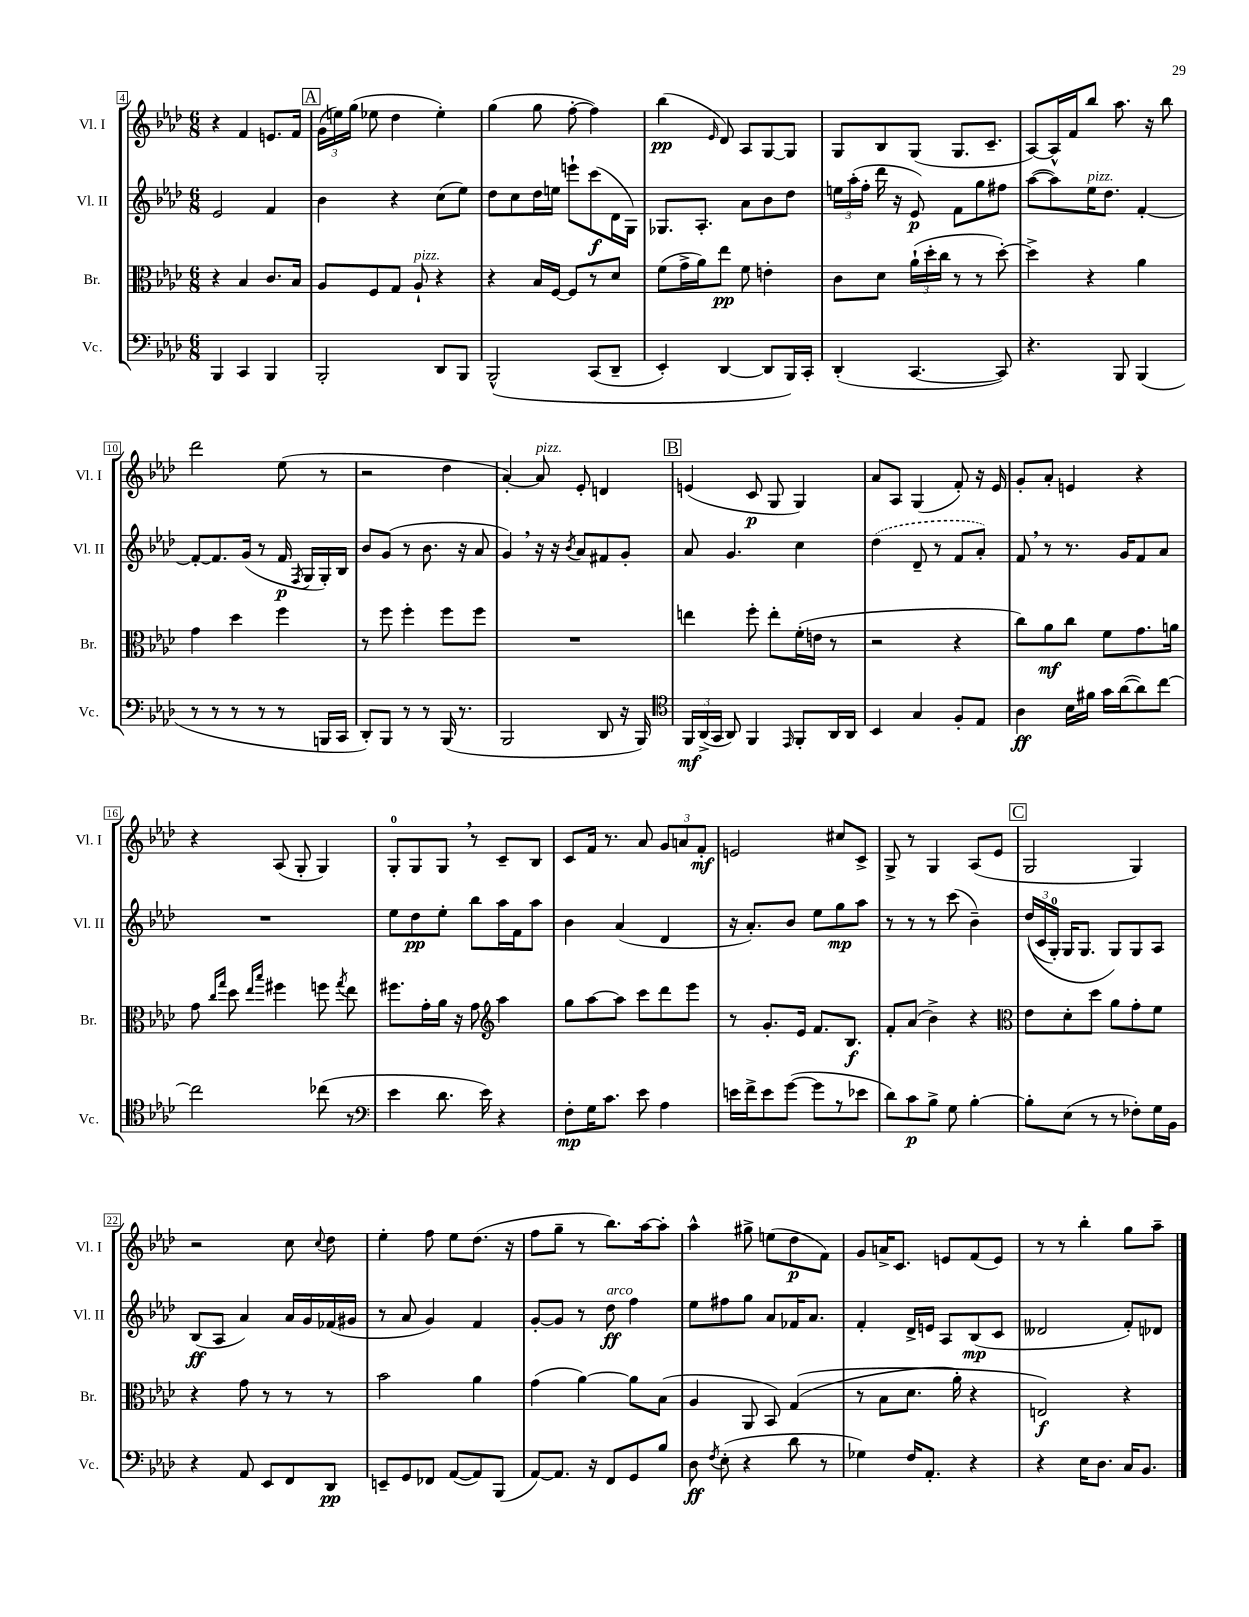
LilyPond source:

<<
\new StaffGroup <<
\new Staff = "s0" \with { instrumentName = "Vl. I" shortInstrumentName = "Vl. I" } {
    \clef treble \key aes \major \numericTimeSignature \time 6/8
    \autoBeamOff r4 f'4 e'8.[ f'16] |
    \mark \markup { \box "A" } \tuplet 3/2 { g'16[( e''16) g''16]( } ees''8 des''4 ees''4-.) |
    g''4( g''8 f''8~-. f''4) |
    bes''4\pp( \grace { ees'16 } des'8) aes8[ g8~ g8] |
    g8[ bes8 g8]( g8.[ c'8.]-- |
    aes8[~) aes16-^ f'16 bes''8] aes''8. r16 bes''8 |
    des'''2 ees''8( r8 |
    r2 des''4 |
    aes'4~-.) aes'8^\markup { \italic "pizz." } ees'8-. d'4 |
    \mark \markup { \box "B" } e'4( c'8\p g8 g4) |
    aes'8[ aes8] g4( f'8-.) r16 ees'16 |
    g'8[-. aes'8]-. e'4 r4 |
    r4 aes8( g8-. g4) |
    g8[-0-. g8 g8] \breathe r8 c'8[-- bes8] |
    c'8[ f'16] r8. aes'8 \tuplet 3/2 { g'8[ a'8 f'8]-.\mf } |
    e'2 cis''8[ c'8]-> |
    g8-> r8 g4 aes8[( ees'8] |
    \mark \markup { \box "C" } g2 g4) |
    r2 c''8 \appoggiatura { c''8 } des''8 |
    ees''4-. f''8 ees''8[ des''8.]( r16 |
    f''8[ g''8]-- r8 bes''8.[) aes''16~ aes''8]-. |
    aes''4-^ gis''8-> e''8[( des''8\p f'8]) |
    g'8[ a'16-> c'8.] e'8[ f'8( e'8]) |
    r8 r8 bes''4-. g''8[ aes''8]-- \bar "|." |
}
\new Staff = "s1" \with { instrumentName = "Vl. II" shortInstrumentName = "Vl. II" } {
    \clef treble \key aes \major \numericTimeSignature \time 6/8
    \autoBeamOff ees'2 f'4 |
    \mark \markup { \box "A" } bes'4 r4 c''8[( ees''8]) |
    des''8[ c''8 des''16 e''16] e'''8[-! c'''8\f( des'16 g16]) |
    ges8.[ aes8.]-. aes'8[ bes'8 des''8] |
    \tuplet 3/2 { e''16[ aes''16-.( f''16]-. } des'''16 r16 ees'8\p) f'8[ g''8 fis''8] |
    aes''8[~( aes''8) ees''16^\markup { \italic "pizz." } des''8.] f'4~-. |
    f'8[~-. f'8. g'16]( r8 f'16\p \acciaccatura { f8 } g16[ g16-.) bes16] |
    bes'8[ g'8]( r8 bes'8. r16 aes'8 |
    g'4) \breathe r16 r16 \acciaccatura { bes'8 } aes'8[ fis'8 g'8]-. |
    \mark \markup { \box "B" } aes'8 g'4. c''4 |
    \once \slurDashed des''4( des'8-- r8 f'8[ aes'8]-.) |
    f'8 \breathe r8 r8. g'16[ f'8 aes'8] |
    R2. |
    ees''8[ des''8\pp ees''8]-. bes''8[ aes''16 f'16 aes''8] |
    bes'4 aes'4( des'4 |
    r16 aes'8.[-.) bes'8] ees''8[ g''8\mp aes''8] |
    r8 r8 r8 c'''8( bes'4--) |
    \mark \markup { \box "C" } \tuplet 3/2 { des''16[(\( c'16 g16]-0-.) } g16[ g8.] g8[\) g8 aes8] |
    bes8[\ff( aes8] aes'4) aes'16[ g'16 fes'16( gis'16] |
    r8 aes'8 g'4) f'4 |
    g'8[~-. g'8] r8 des''8\ff^\markup { \italic "arco" } f''4 |
    ees''8[ fis''8 g''8] aes'8[ fes'16 aes'8.] |
    f'4-. des'16[-> e'16] aes8[ bes8\mp( c'8] |
    deses'2 f'8[-.) des'8] \bar "|." |
}
\new Staff = "s2" \with { instrumentName = "Br." shortInstrumentName = "Br." } {
    \clef alto \key aes \major \numericTimeSignature \time 6/8
    \autoBeamOff r4 bes4 c'8.[ bes16] |
    \mark \markup { \box "A" } aes8[ f8 g8] aes8-!^\markup { \italic "pizz." } r4 |
    r4 bes16[ f16]~ f8[ r8 des'8] |
    f'8[( g'16-> aes'16) ees''8]\pp f'8 e'4-. |
    c'8[ des'8] \tuplet 3/2 { aes'16[-!( des''16-. c''16] } r8 r8 des''8~-.) |
    des''4-> r4 aes'4 |
    g'4 des''4 f''4 |
    r8 f''8 f''4-. f''8[ f''8] |
    R2. |
    \mark \markup { \box "B" } e''4 f''8-. e''8[-. f'16-.( e'16] r8 |
    r2 r4 |
    c''8[) aes'8\mf c''8] f'8[ g'8. a'16] |
    g'8 \grace { c''16[ g''16] } des''8 \grace { ees''16[ bes''16] } fis''4 f''8 \acciaccatura { g''8 } ees''8 |
    fis''8.[ g'16-. aes'16] r16 g'8 \clef treble aes''4 |
    g''8[ aes''8~ aes''8] c'''8[ des'''8 ees'''8] |
    r8 g'8.[-. ees'16] f'8.[ bes8.]\f |
    f'8[-. aes'8]( bes'4->) r4 |
    \mark \markup { \box "C" } \clef alto ees'8[ des'8-. des''8] aes'8[ g'8-. f'8] |
    r4 g'8 r8 r8 r8 |
    bes'2 aes'4 |
    g'4( aes'4~) aes'8[ bes8]( |
    aes4 aes,8 bes,8) g4(\( |
    r8 bes8[ des'8.] aes'16-.) r4 |
    e2\f\) r4 \bar "|." |
}
\new Staff = "s3" \with { instrumentName = "Vc." shortInstrumentName = "Vc." } {
    \clef bass \key aes \major \numericTimeSignature \time 6/8
    \autoBeamOff bes,,4 c,4 bes,,4 |
    \mark \markup { \box "A" } bes,,2-. des,8[ bes,,8] |
    bes,,2-^\( c,8[( des,8]-- |
    ees,4-.) des,4~ des,8[ bes,,16\) c,16]-. |
    des,4-.( c,4.~ c,8) |
    r4. bes,,8 bes,,4( |
    r8 r8 r8 r8 r8 b,,16[ c,16] |
    des,8[-.) bes,,8] r8 r8 bes,,16( r8. |
    bes,,2 des,8 r16 bes,,16) |
    \mark \markup { \box "B" } \clef tenor \tuplet 3/2 { f,16[\mf aes,16->( g,16] } aes,8) f,4 \grace { ees,16 } f,8[-. aes,16 aes,16] |
    bes,4 g4 f8[-. ees8] |
    aes4\ff bes16[ fis'16] g'16[ aes'16~( aes'8) c''8]~ |
    c''2 ces''8( r8 |
    \clef bass ees'4 des'8. ees'16) r4 |
    f8[-.\mp g16 c'8.] ees'8 aes4 |
    e'16[ f'16-> e'8 g'8]~( g'8[ r8 ees'8] |
    des'8[) c'8\p bes8]-> g8 bes4~-. |
    \mark \markup { \box "C" } bes8[-. ees8]( r8 r8 fes8[-.) g16 bes,16] |
    r4 aes,8 ees,8[ f,8 des,8]\pp |
    e,8[-- g,8 fes,8] aes,8[~( aes,8) bes,,8]( |
    aes,8[~) aes,8.] r16 f,8[ g,8 bes8] |
    des8\ff \acciaccatura { f8 } ees8-.( r4 des'8 r8 |
    ges4) f16[ aes,8.]-. r4 |
    r4 ees16[ des8.] c16[ bes,8.] \bar "|." |
}
>>
>>
\layout { \context { \Score currentBarNumber = #4 \override BarNumber.stencil = #(make-stencil-boxer 0.1 0.3 ly:text-interface::print) } }
